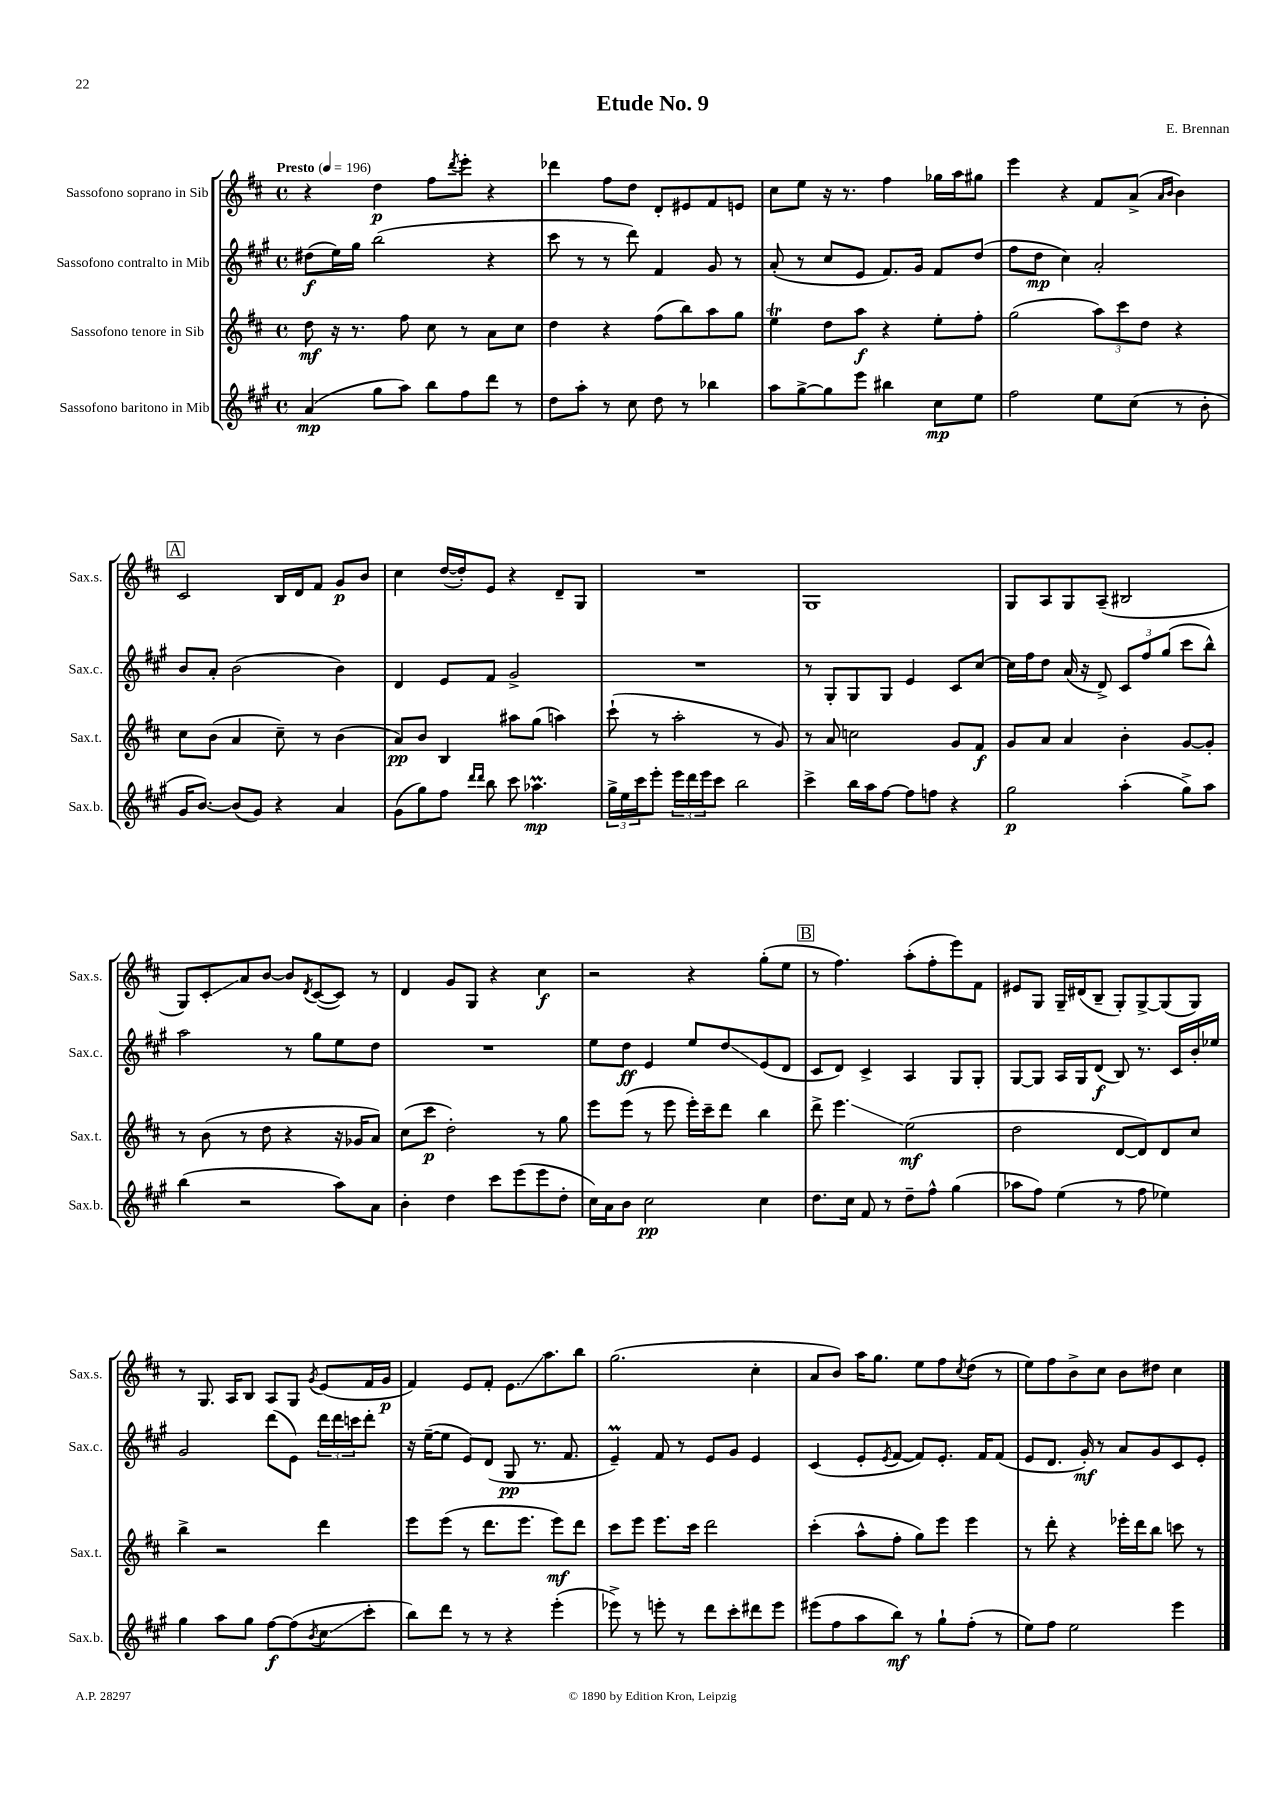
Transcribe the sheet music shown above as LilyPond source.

\header { title = "Etude No. 9" composer = "E. Brennan" }
<<
\new StaffGroup <<
\new Staff = "s0" \with { instrumentName = "Sassofono soprano in Sib" shortInstrumentName = "Sax.s." } {
    \clef treble \key d \major \defaultTimeSignature \time 4/4 \tempo "Presto" 4 = 196
    r4 d''4\p fis''8 \acciaccatura { d'''8 } e'''8-. r4 |
    des'''4 fis''8 d''8 d'8-. eis'8 fis'8 e'8 |
    cis''8 e''8 r16 r8. fis''4 ges''16 a''16 gis''8 |
    e'''4 r4 fis'8 a'8->( \grace { a'16 b'16 } b'4) |
    \mark \markup { \box "A" } cis'2 b16 d'16 fis'8 g'8\p b'8 |
    cis''4 d''16~( d''16-.) e'8 r4 d'8-- g8 |
    R1 |
    g1 |
    g8 a8 g8 a8--( bis2 |
    g8) cis'8-.\glissando a'8 b'8~ b'8 \acciaccatura { d'8 } cis'8~( cis'8) r8 |
    d'4 g'8 g8 r4 cis''4\f |
    r2 r4 g''8-.( e''8 |
    \mark \markup { \box "B" } r8 fis''4.) a''8-.( fis''8-. e'''8) fis'8 |
    eis'8 g8 g16-- dis'16( b8-- g8-.) g8~-> g8( g8) |
    r8 g8. a16 b8 a8 g8 \acciaccatura { g'8 } e'8( fis'16 g'16\p |
    fis'4) e'8 fis'8-. e'8.\glissando a''8. b''8 |
    g''2.( cis''4-. |
    a'8 b'8) a''16 g''8. e''8 fis''8 \acciaccatura { cis''8 } d''8( r8 |
    e''8) fis''8 b'8-> cis''8 b'8 dis''8 cis''4 \bar "|." |
}
\new Staff = "s1" \with { instrumentName = "Sassofono contralto in Mib" shortInstrumentName = "Sax.c." } {
    \clef treble \key a \major \defaultTimeSignature \time 4/4
    dis''8\f( e''16) gis''16 b''2( r4 |
    cis'''8 r8 r8 d'''8) fis'4 gis'8 r8 |
    a'8-.( r8 cis''8 e'8 fis'8.) gis'16 fis'8 d''8( |
    fis''8 d''8\mp cis''4) a'2-. |
    \mark \markup { \box "A" } b'8 a'8-. b'2( b'4) |
    d'4 e'8 fis'8 gis'2-> |
    R1 |
    r8 gis8-. gis8 gis8 e'4 cis'8 cis''8~ |
    cis''16 fis''16 d''8 a'16( r16 d'8->) \tuplet 3/2 { cis'8 fis''8 gis''8( } cis'''8 b''8-^) |
    a''2 r8 gis''8 e''8 d''8 |
    R1 |
    e''8 d''8\ff e'4 e''8 d''8\glissando e'8( d'8 |
    \mark \markup { \box "B" } cis'8 d'8) cis'4-> a4 gis8 gis8-. |
    gis8~ gis8 a16 gis16 d'8\f( b8) r8. cis'16 b'16-. ees''16 |
    gis'2 d'''8( e'8) \tuplet 3/2 { d'''16 d'''16 c'''16 } d'''8-. |
    r16 e''16~--( e''8 e'8) d'8( gis8\pp r8. fis'8. |
    e'4--\prall) fis'8 r8 e'8 gis'8 e'4 |
    cis'4( e'8-. \acciaccatura { e'8 } fis'8~ fis'8) e'8.-. fis'16 fis'8( |
    e'8 d'8. gis'16-.\mf) r8 a'8 gis'8 cis'8 e'8-. \bar "|." |
}
\new Staff = "s2" \with { instrumentName = "Sassofono tenore in Sib" shortInstrumentName = "Sax.t." } {
    \clef treble \key d \major \defaultTimeSignature \time 4/4
    d''8\mf r16 r8. fis''8 cis''8 r8 a'8 cis''8 |
    d''4 r4 fis''8( b''8) a''8 g''8 |
    e''4\trill d''8 a''8\f r4 e''8-. fis''8-. |
    g''2( \tuplet 3/2 { a''8) cis'''8 d''8 } r4 |
    \mark \markup { \box "A" } cis''8 b'8( a'4 cis''8--) r8 b'4( |
    a'8\pp) b'8 b4 ais''8 g''8( a''4) |
    cis'''8-!( r8 a''2-. r8 g'8) |
    r8 a'8 c''2 g'8 fis'8\f |
    g'8 a'8 a'4 b'4-. g'8~ g'8-. |
    r8 b'8( r8 d''8 r4 r16 ges'16 a'8) |
    cis''8( cis'''8\p d''2-.) r8 g''8 |
    e'''8 e'''8( r8 e'''8 e'''16-.) cis'''16-- d'''8 b''4 |
    \mark \markup { \box "B" } d'''8-> e'''4.\glissando e''2\mf( |
    d''2 d'8~ d'8) d'8 cis''8 |
    b''4-> r2 d'''4 |
    e'''8 e'''8( r8 d'''8. e'''8. e'''8\mf) d'''8 |
    cis'''8 e'''8 e'''8. cis'''16 d'''2 |
    cis'''4-.( a''8-^ fis''8-. g''8) e'''8 e'''4 |
    r8 d'''8-. r4 ees'''16-. d'''16 b''8 c'''8 r8 \bar "|." |
}
\new Staff = "s3" \with { instrumentName = "Sassofono baritono in Mib" shortInstrumentName = "Sax.b." } {
    \clef treble \key a \major \defaultTimeSignature \time 4/4
    a'4\mp( gis''8 a''8) b''8 fis''8 d'''8 r8 |
    d''8 a''8-. r8 cis''8 d''8 r8 bes''4 |
    a''8 gis''8~-> gis''8 e'''8 bis''4 cis''8\mp e''8 |
    fis''2 e''8 cis''8( r8 b'8-. |
    \mark \markup { \box "A" } gis'16 b'8.~) b'8( gis'8) r4 a'4 |
    gis'8( gis''8) fis''8 \grace { d'''16 d'''16 } b''8 cis'''8 aes''4.\prall\mp |
    \tuplet 3/2 { gis''16-> e''16 cis'''16 } e'''8-. \tuplet 3/2 { e'''16 d'''16 e'''16 } cis'''8 b''2 |
    cis'''4-> b''16 a''16 fis''8~ fis''8 f''8 r4 |
    gis''2\p a''4-.( gis''8->) a''8 |
    b''4( r2 a''8) a'8 |
    b'4-. d''4 cis'''8 e'''8( e'''8 d''8-. |
    cis''16) a'16 b'8 cis''2\pp cis''4 |
    \mark \markup { \box "B" } d''8. cis''16 fis'8 r8 d''8-- fis''8-^ gis''4( |
    aes''8 fis''8) e''4( r8 fis''8 ees''4) |
    gis''4 a''8 gis''8 fis''8~\f fis''8( \acciaccatura { b'8 } cis''8\glissando cis'''8-. |
    b''8) d'''8 r8 r8 r4 e'''4-.( |
    ees'''8->) r8 e'''8-. r8 d'''8 cis'''8-. dis'''8 e'''8 |
    eis'''8( fis''8 a''8 b''8\mf) r8 gis''8-! fis''8-.( r8 |
    e''8) fis''8 e''2 e'''4 \bar "|." |
}
>>
>>
\layout { \context { \Score \remove "Bar_number_engraver" } }
